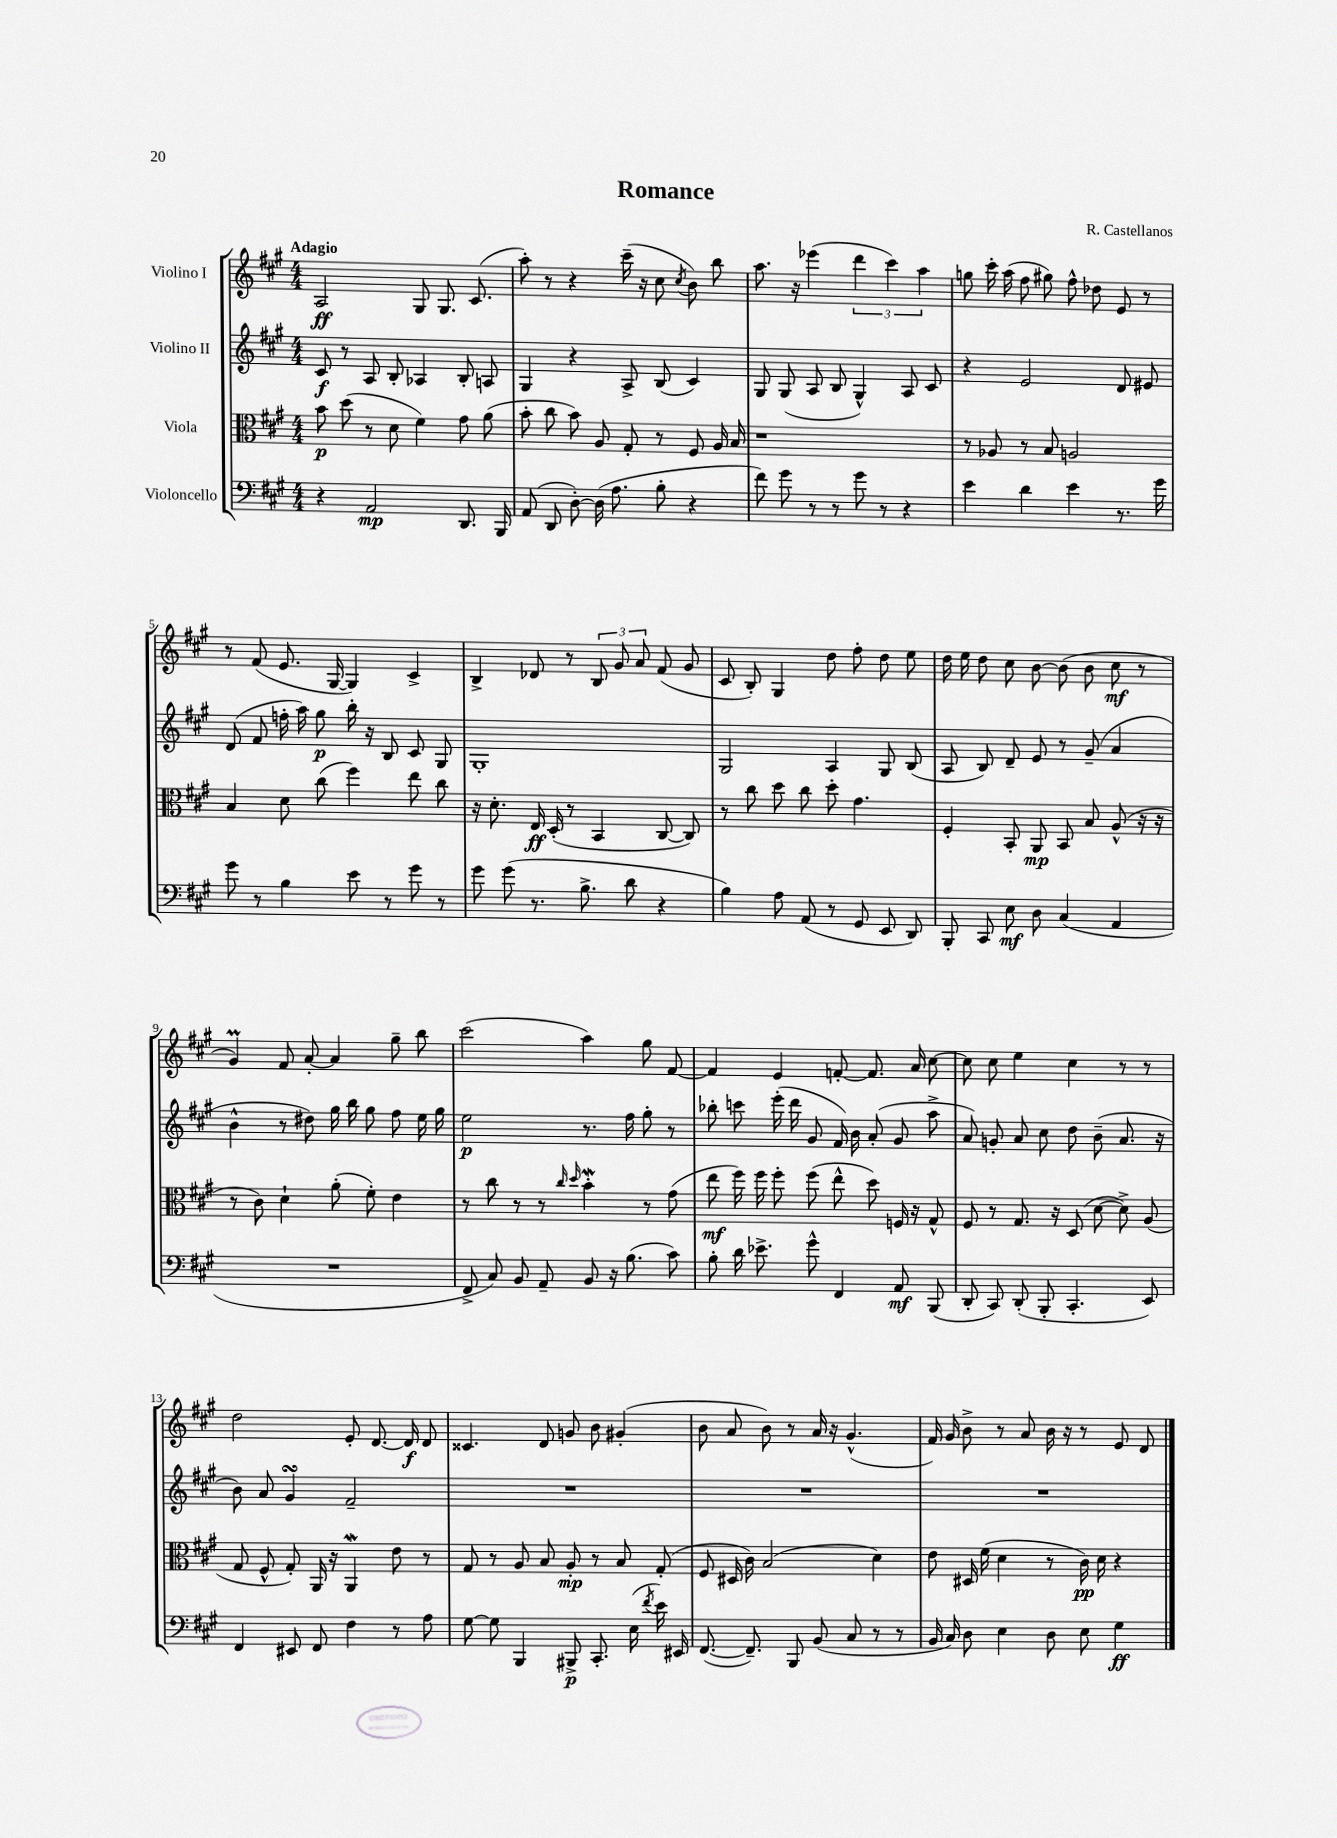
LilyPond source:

\header { title = "Romance" composer = "R. Castellanos" }
<<
\new StaffGroup <<
\new Staff = "s0" \with { instrumentName = "Violino I" } {
    \clef treble \key a \major \numericTimeSignature \time 4/4 \tempo "Adagio"
    \autoBeamOff a2\ff gis8 gis8. cis'8.( |
    a''8-.) r8 r4 cis'''16--( r16 cis''8 \acciaccatura { cis''8 } b'8) b''8 |
    a''8. r16 ees'''4( \tuplet 3/2 { d'''4 cis'''4) a''4 } |
    g''8 cis'''16-. a''16( fis''8 gis''8) fis''8-^ des''8 e'8 r8 |
    r8 fis'8( e'8. gis16~ gis4) cis'4-> |
    b4-> des'8 r8 \tuplet 3/2 { b8 gis'8 a'8 } fis'8( gis'8 |
    cis'8 b8-.) gis4 d''8 fis''8-. d''8 e''8 |
    d''16 e''16 d''8 cis''8 b'8~ b'8( b'8 cis''8\mf r8 |
    gis'4\prall) fis'8 a'8~-. a'4 gis''8-- b''8 |
    cis'''2( a''4) gis''8 fis'8~ |
    fis'4 e'4 f'8~-. f'8. a'16 cis''8~ |
    cis''8 cis''8 e''4 cis''4 r8 r8 |
    d''2 e'8-. d'8.~ d'16\f d'8 |
    cisis'4. d'8 g'8 b'8 gis'4-.( |
    b'8 a'8 b'8) r8 a'16 r16 gis'4.-^( |
    fis'16) gis'16 b'8-> r8 a'8 b'16 r16 r8 e'8 d'8 \bar "|." |
}
\new Staff = "s1" \with { instrumentName = "Violino II" } {
    \clef treble \key a \major \numericTimeSignature \time 4/4
    \autoBeamOff cis'8\f r8 a8 b8-. aes4 b8-. a8 |
    gis4 r4 a8-> b8( cis'4) |
    gis8 gis8( a8 b8 gis4-^) a8 cis'8 |
    r4 e'2 d'8 eis'8 |
    d'8( fis'8 f''16-. a''16) gis''8\p b''16-. r16 b8 cis'8 gis8 |
    gis1-. |
    gis2 a4 gis8 b8( |
    a8 b8) d'8-- e'8 r8 gis'8--( a'4 |
    b'4-^ r8 dis''8) gis''16 b''16 gis''8 fis''8 e''16 gis''16 |
    e''2\p r8. fis''16 gis''8-. r8 |
    bes''8-. c'''8 e'''16-.( d'''16 gis'8 fis'16) b'16 a'8-.( gis'8 a''8-> |
    a'8) g'8-. a'8 cis''8 d''8 b'8--( a'8. r16 |
    b'8) a'8 gis'4\turn fis'2-- |
    R1 |
    R1 |
    R1 \bar "|." |
}
\new Staff = "s2" \with { instrumentName = "Viola" } {
    \clef alto \key a \major \numericTimeSignature \time 4/4
    \autoBeamOff b'8\p d''8( r8 d'8 fis'4) gis'8 a'8( |
    b'8-. cis''8 b'8) a8 gis8-. r8 fis8 a16 b16 |
    r1 |
    r8 aes8 r8 b8 a2 |
    b4 d'8 cis''8( fis''4) e''8 cis''8 |
    r16 d'8.-. e16\ff d16-.( r8 b,4 cis8~ cis8) |
    r8 cis''8 d''8 cis''8 d''8-. gis'4. |
    fis4-. b,8-. a,8\mp b,8 b8 a8-^( r16 r16 |
    r8 cis'8) d'4-! a'8-.( fis'8-.) e'4 |
    r8 cis''8 r8 r8 \grace { cis''16 d''16 } b'4-.\mordent r8 gis'8( |
    e''8\mf fis''16) fis''16 fis''8-. fis''8( e''8-^ d''8) f16 r16 gis8-^ |
    fis8 r8 gis8. r16 d8( d'8~ d'8->) a8( |
    gis8 fis8-^ gis8-.) a,16 r16 a,4\mordent e'8 r8 |
    gis8 r8 a8 b8 a8-.\mp r8 b8 gis8-.( |
    fis8 dis16 cis'16) b2( d'4) |
    e'8 dis16 fis'16( d'4 r8 cis'16\pp) d'16 r4 \bar "|." |
}
\new Staff = "s3" \with { instrumentName = "Violoncello" } {
    \clef bass \key a \major \numericTimeSignature \time 4/4
    \autoBeamOff r4 a,2\mp d,8. b,,16 |
    a,8( d,8 d8~-.) d16( a8. b8-. r4 |
    fis'8) gis'8 r8 r8 gis'8 r8 r4 |
    e'4 d'4 e'4 r8. gis'16 |
    gis'8 r8 b4 e'8 r8 gis'8 r8 |
    gis'8 gis'8( r8. b8.-> d'8 r4 |
    b4) a8 a,8( r8 gis,8 e,8 d,8) |
    b,,8-. cis,8 e8\mf d8 cis4( a,4 |
    R1 |
    fis,8-> cis8) b,8 a,8-- b,8 r16 b8.( cis'8) |
    b8-. d'16 ees'8.-> gis'8-^ fis,4 a,8\mf b,,8( |
    d,8-. cis,8) d,8-.( b,,8-. cis,4.-. e,8) |
    fis,4 eis,8 fis,8 fis4 r8 a8 |
    gis8~ gis8 b,,4 bis,,8->\p cis,8.-. e16( \acciaccatura { fis'8 } e'16) eis,16 |
    fis,8.~( fis,8.--) b,,8 b,8( cis8 r8 r8 |
    b,16 cis16) d8 e4 d8 e8 gis4\ff \bar "|." |
}
>>
>>
